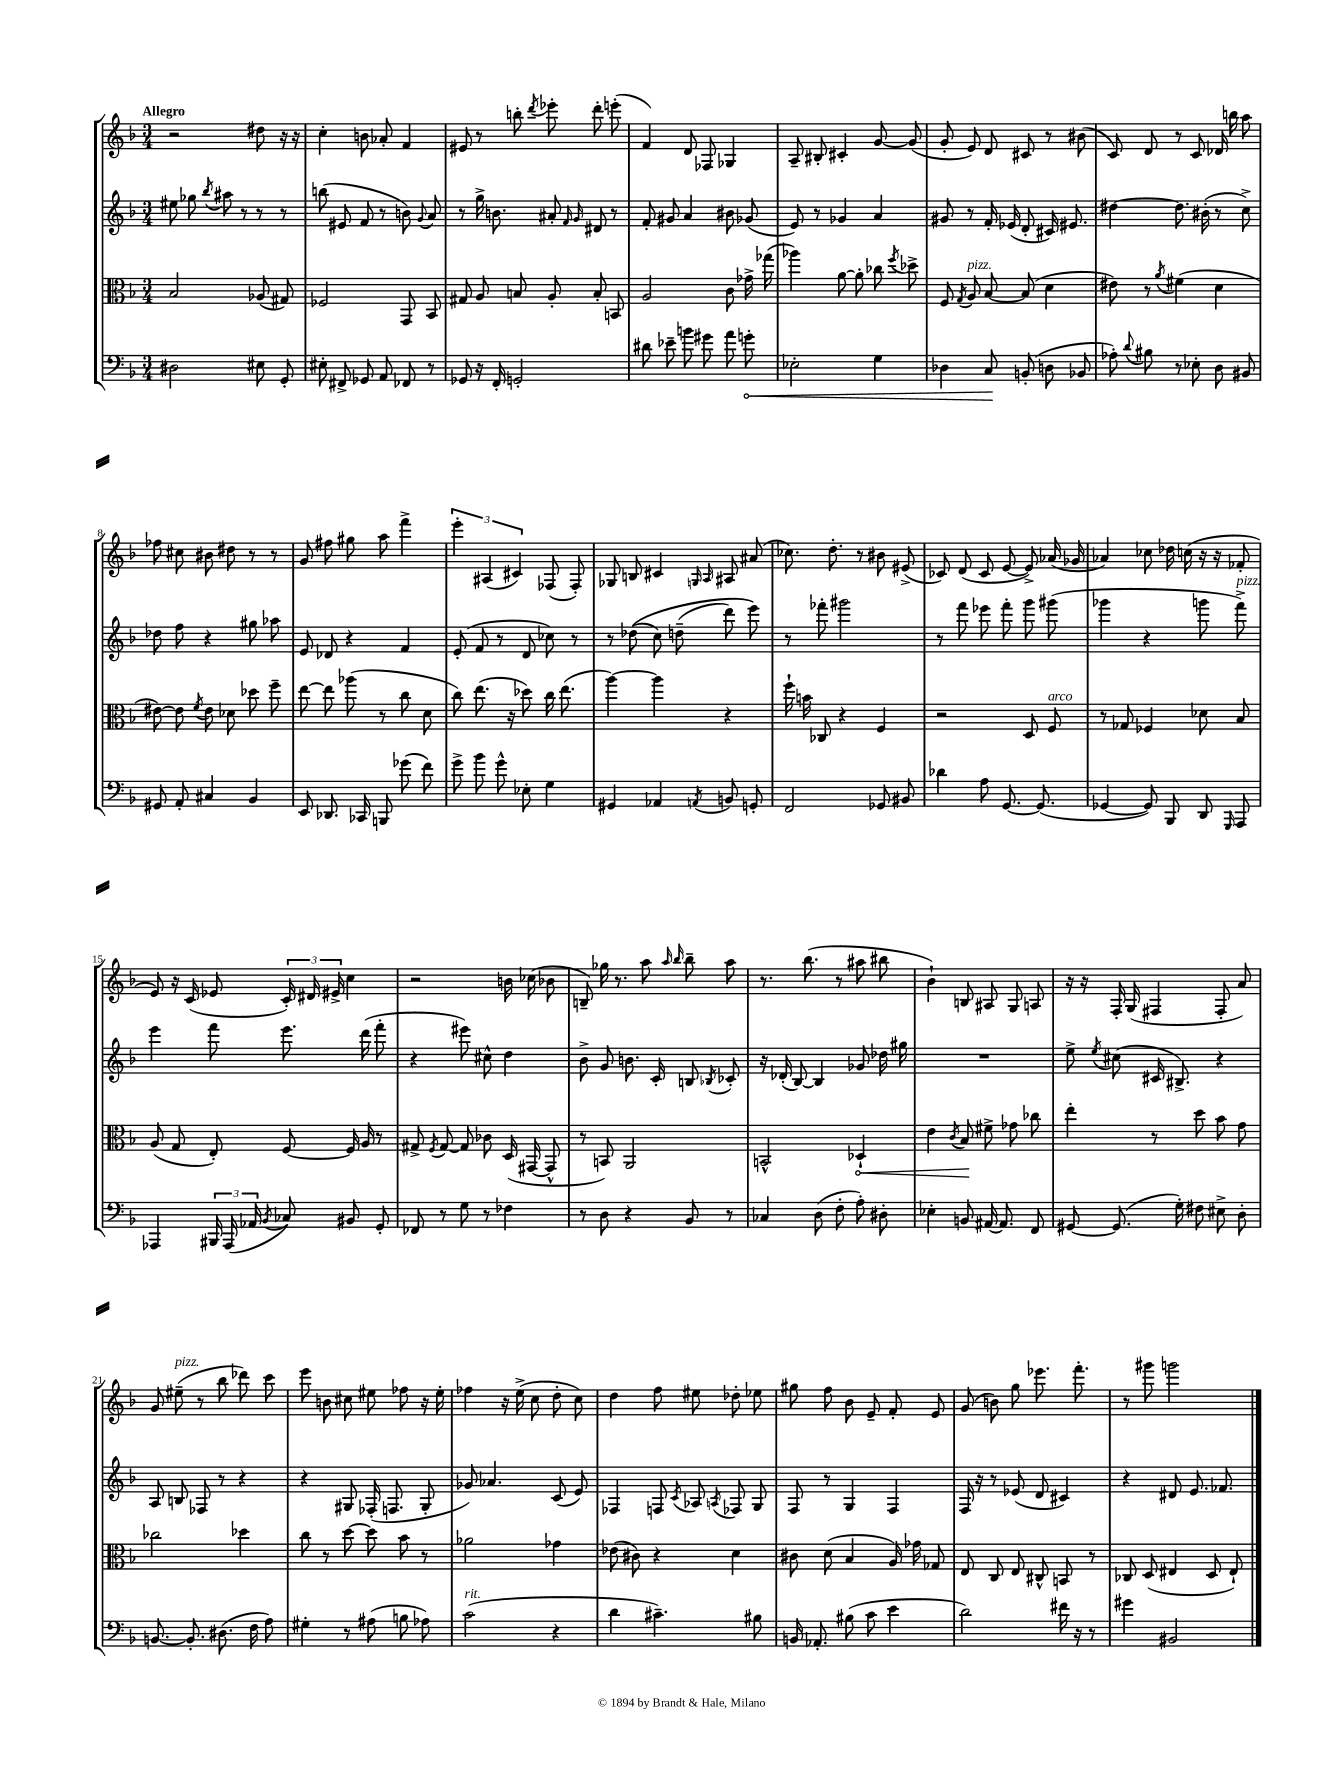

**kern	**kern	**kern	**kern
*staff4	*staff3	*staff2	*staff1
*clefF4	*clefC3	*clefG2	*clefG2
*k[b-]	*k[b-]	*k[b-]	*k[b-]
*M3/4	*M3/4	*M3/4	*M3/4
2D#\	2B-/	8ee#\	2r
.	.	8gg-\	.
.	.	8qbb-/	.
.	.	8aa#\	.
.	.	8r	.
8E#\	(8A-/	8r	8dd#\
8GG'/	8G#/)	8r	16r
.	.	.	16r
=	=	=	=
8E#'\	2F-/	(8bb\	4cc'\
8FF#^/	.	8e#/	.
8GG-/	.	8f/	8b\
8AA/	.	8r	8a-'/
8FF-/	8GG/	8b\)	4f/
.	.	8qqg/	.
8r	8BB-/	8a/	.
=	=	=	=
8GG-/	8G#/	8r	8e#/
16r	8A/	16gg^\	8r
16FF'/	.	8.b\	.
2GG'/	8B/	.	8bb'\
.	.	.	8qddd/
.	8A'/	8a#'/	8eee-'\
.	.	16qqf/	.
.	.	16qqg/	.
.	8B'/	8d#/	8ddd'\
.	8BB/	8r	(8eee'\
=	=	=	=
8d#\	2A/	8f'/	4f/)
8e-~\	.	8g#/	.
8b\	.	4a/	8d/
8g#\	.	.	8F-/
8a\	8c\	8b#\	4G-/
8g'\	16g-^\	(8g-/	.
.	(16gg-\	.	.
=	=	=	=
2E-'\	4aa-\)	8e/)	8A~/
.	.	8r	8B#'/
.	[8a\	4g-/	4c#'/
.	8a'\]	.	.
4G\	8cc-\	4a/	[8g/
.	8qff/	.	.
.	8dd-^\	.	(8g/]
=	=	=	=
4D-\	8F/	8g#/	8g'/
.	8qG/	.	.
.	8A/	8r	8e/)
8C/	[8B-/	16f'/	8d/
.	.	(16e-/	.
(8BB'/	(8B-/]	8d'/	8c#/
8D\	4d\	16c#/)	8r
.	.	8.e#/	.
8BB-/	.	.	(8b#\
=	=	=	=
8A-'\)	8e#\)	[4dd#\	8c/)
8qqd/	.	.	.
8B#\	8r	.	8d/
.	8qa/	.	.
8r	(4f#\	8.dd#\]	8r
8E-'\	.	.	8c/
.	.	(16b#'\	.
8D\	4d\	8r	16d-/
.	.	.	16bb\
8BB#/	.	8cc^\)	8aa\
=	=	=	=
8GG#/	[8e#\)	8dd-\	8ff-\
8AA'/	8e#\]	8ff\	8cc#\
.	8qf/	.	.
4C#/	8e#\	4r	8b#\
.	8d-\	.	8dd#\
4BB-/	8dd-\	8gg#\	8r
.	8ff~\	8aa-\	8r
=	=	=	=
8EE/	[8ee\	8e/	8g/
8.DD-/	8ee\]	8d-/	8ff#\
.	(8aa-\	4r	8gg#\
16CC-/	.	.	.
8BBB/	8r	.	8aa\
(8g-\	8cc\	4f/	4fff^\
8f\)	8d\	.	.
=	=	=	=
8g^\	8cc\)	(8e'/	6eee'\
8b-\	(8.ee\	8f/	.
.	.	.	(6A#/
8g^^\	.	8r	.
.	16r	.	.
.	.	.	6c#/)
8E-'\	8dd-\)	8d/	.
4G\	16cc\	8cc-\)	(8F-/
.	(8.ee\	.	.
.	.	8r	8F-'/)
=	=	=	=
4GG#/	[4aa\)	8r	8G-/
.	.	&((8dd-\	8B/
4AA-/	4aa\]	8cc\)	4c#/
.	.	(8dd~\	.
.	.	.	16qqG/
8qAA/	.	.	16qqA/
8BB/	4r	8ddd\)	8A#/
8GG'/	.	8eee\&)	(8a#/
=	=	=	=
2FF/	16ff`\	8r	8.cc-\)
.	16b\	.	.
.	8C-/	8fff-'\	.
.	.	.	8.dd'\
.	4r	2ggg#\	.
.	.	.	8r
8GG-/	4F/	.	8b#\
8BB#/	.	.	(8e#^/
=	=	=	=
4d-\	2r	8r	8c-/)
.	.	8fff\	(8d/
8A\	.	8eee-\	8c-/
[8.GG/	.	8fff'\	[8e/
.	8D/	8ggg\	8e^/])
(8.GG/]	.	.	.
.	8F/	(8ggg#\	(16a-/
.	.	.	16g-/
=	=	=	=
[4GG-/	8r	4ggg-\	4a-/)
.	8G-/	.	.
8GG-/])	4F-/	4r	8cc-\
8BBB-/	.	.	16dd-\
.	.	.	(16cc\
8DD/	8d-\	8ggg\	16r
.	.	.	16r
16qqGGG/	.	.	.
8AAA/	8B-/	8fff^\)	8f-'/
=	=	=	=
4AAA-/	(8A/	4eee\	8e/)
.	8G/	.	16r
.	.	.	(16c/
24BBB#/	8E'/)	8fff\	8e-/
(24AAA-/	.	.	.
24AA-/	.	.	.
8qBB-/	.	.	.
8C-/)	[8F/	8.eee\	24c'/)
.	.	.	24d#/
.	.	.	24e#^/
8BB#/	16F/]	.	4cc\
.	16A/	(16ddd\	.
8GG'/	8r	8fff'\	.
=	=	=	=
8FF-/	8G#^/	4r	2r
.	8qF/	.	.
8r	[8G#/	.	.
8G\	8G#/]	8eee#\)	.
8r	8c-\	8cc#^^\	.
4F-\	(16D/	4dd\	16b\
.	[16GG#/	.	(16cc-\
.	8GG#^^/]	.	8b-\
=	=	=	=
8r	8r	8b-^\	8B~/)
8D\	8BB/)	8g/	16gg-\
.	.	.	8.r
4r	2AA/	8.b\	.
.	.	.	8aa\
.	.	16c'/	.
.	.	.	16qqaa/
.	.	.	16qqbb-/
8BB-/	.	8B/	8bb-~\
.	.	8qB-/	.
8r	.	8c-'/	8aa\
=	=	=	=
4C-/	2BB^^/	16r	8.r
.	.	(16d-'/	.
.	.	[8B-/)	.
.	.	.	(8.bb-\
(8D\	.	4B-/]	.
8F'\	.	.	8r
8A'\)	4D-`/	8g-/	8aa#\
8D#'\	.	16dd-\	8bb#\
.	.	16gg#\	.
=	=	=	=
4E-'\	4e\	2.r	4b-`\)
.	8qc/	.	.
8BB/	8B-/	.	8B/
[16AA#/	8f#^\	.	8A#/
8.AA#/]	.	.	.
.	8g-\	.	8G/
8FF/	8cc-\	.	8A/
=	=	=	=
[8GG#/	4ee'\	8ee^\	16r
.	.	.	16r
.	.	8qee/	.
(8.GG#/]	.	(8cc#\	16F'/
.	.	.	(16G/
.	8r	16c#/	4F#/
16G'\)	.	8.B#^/)	.
8F#\	8dd\	.	.
8E#^\	8b-\	4r	8F#'/
8D'\	8g\	.	8a/)
=	=	=	=
[8.BB/	2cc-\	8A/	8g/
.	.	8B/	(8ee#~\
8.BB'/]	.	.	.
.	.	8F-/	8r
(8.D#\	.	8r	8bb-\
.	4dd-\	4r	8ddd-\)
16F\	.	.	.
8A\)	.	.	8ccc\
=	=	=	=
4G#'\	8cc\	4r	8eee\
.	8r	.	8b\
8r	[8dd\	8G#/	8cc#\
(8A#\	8dd\]	(16F-'/	8ee#\
.	.	8.F/	.
8B\	8b-\	.	8ff-\
8A-\)	8r	8G#'/	16r
.	.	.	16ee#'\
=	=	=	=
(2c\	2a-\	8g-/)	4ff-\
.	.	4.a-/	.
.	.	.	16r
.	.	.	(16ee^\
.	.	.	8cc\
4r	4g-\	(8c/	8dd'\
.	.	8e/)	8cc\)
=	=	=	=
4d\	(8e-\	4F-/	4dd\
.	8c#\)	.	.
4.c#~\)	4r	8F/	8ff\
.	.	8qc/	.
.	.	8A-/	8ee#\
.	.	8qA/	.
.	4d\	8F-/	8dd-'\
8B#\	.	8G/	8ee-\
=	=	=	=
16BB/	8c#\	8F/	8gg#\
8.AA-'/	.	.	.
.	(8d\	8r	8ff\
(8B#\	4B-/	4G/	8b-\
8c\	.	.	8e~/
4e\	16A/)	4F/	8f'/
.	16g-\	.	.
.	8G-/	.	8e/
=	=	=	=
2d\)	8E/	16F/	(8g/
.	.	16r	.
.	8C/	8r	8b\)
.	8E/	(8e-/	8gg\
.	8C#^^/	8d/	8.eee-\
16f#\	8BB/	4c#/)	.
16r	.	.	8.fff'\
8r	8r	.	.
=	=	=	=
4g#\	8C-/	4r	8r
.	(8D/	.	8ggg#\
2BB#/	4E#/	8d#/	2ggg\
.	.	8.e/	.
.	8D/	.	.
.	.	8.f-/	.
.	8E#`/)	.	.
==	==	==	==
*-	*-	*-	*-
